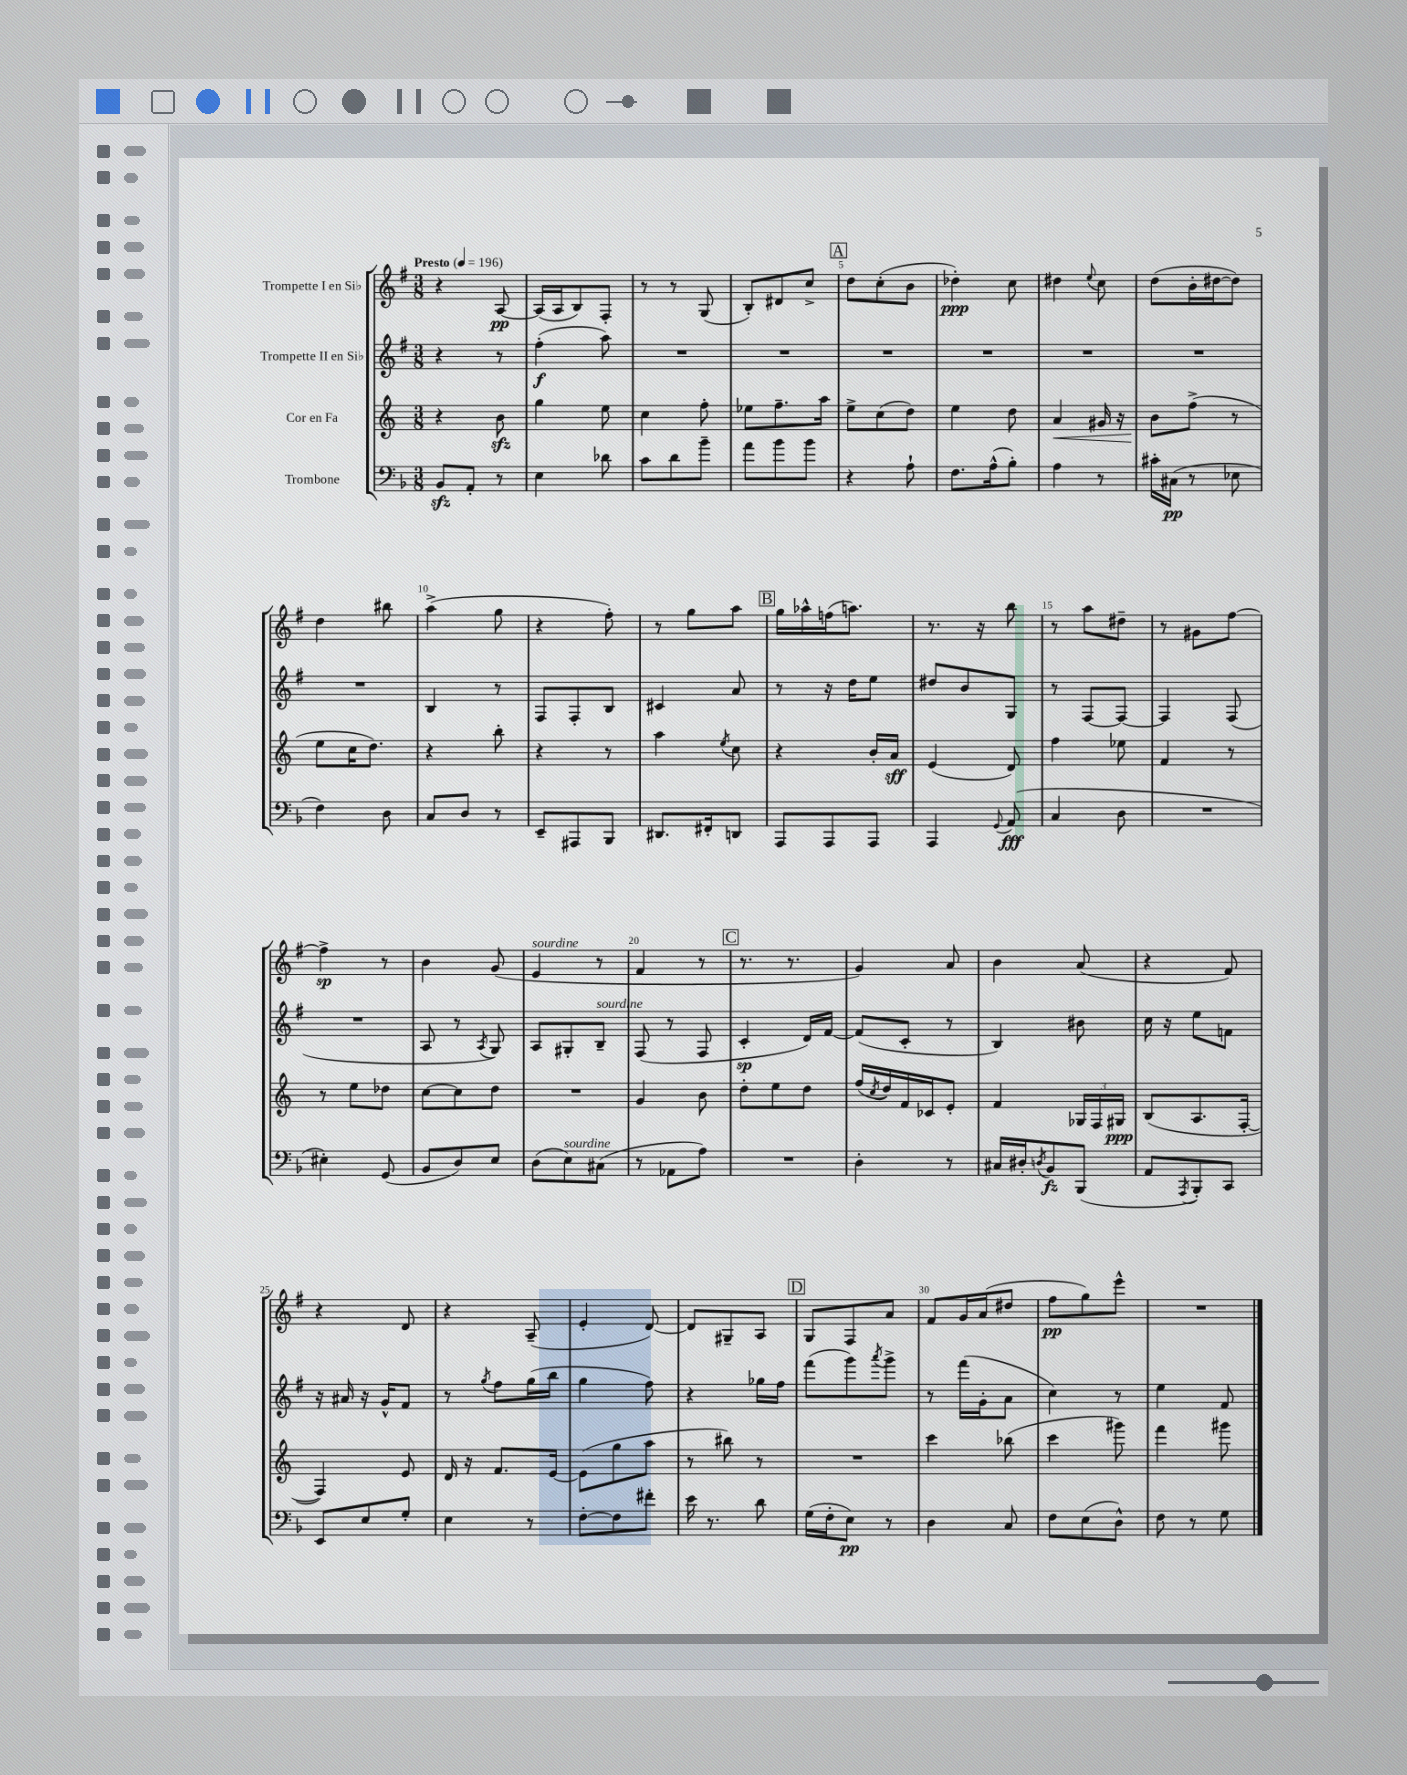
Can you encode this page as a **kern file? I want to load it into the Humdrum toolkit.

**kern	**kern	**kern	**kern
*staff4	*staff3	*staff2	*staff1
*clefF4	*clefG2	*clefG2	*clefG2
*k[b-]	*k[]	*k[f#]	*k[f#]
*M3/8	*M3/8	*M3/8	*M3/8
*MM196	*MM196	*MM196	*MM196
8BB-	4r	4r	4r
8AA'	.	.	.
8r	8b	8r	[8A
=	=	=	=
4E	4gg	(4ff#'	(16A]
.	.	.	16A
.	.	.	8B)
8d-	8ee	8aa)	8F#'
=	=	=	=
8c	4cc	4.r	8r
8d	.	.	8r
8b-~	8ff'	.	(8G
=	=	=	=
8a	8ee-	4.r	8B')
8b-	8.ff~	.	8d#
8b-	.	.	8cc^
.	16aa	.	.
=	=	=	=
4r	8ee^	4.r	8dd
.	(8cc	.	(8cc'
8A`	8dd)	.	8b
=	=	=	=
8.F	4ee	4.r	4dd-')
(16A^^	.	.	.
8B-')	8dd	.	8cc
=	=	=	=
4A	4a	4.r	4dd#
.	.	.	8qqee
8r	16g#	.	8cc
.	16r	.	.
=	=	=	=
16c#'	8b	4.r	(8dd
(16C#	.	.	.
8r	(8ff^	.	16b'
.	.	.	[16dd#
8E-	8r	.	8dd#])
=	=	=	=
4F)	8ee	4.r	4dd
.	16cc	.	.
.	8.dd)	.	.
8D	.	.	8bb#
=	=	=	=
8C	4r	4B	(4aa^
8D	.	.	.
8r	8bb'	8r	8gg
=	=	=	=
8EE~	4r	8F#	4r
8AAA#	.	8F#'	.
8BBB-	8r	8B	8ff#')
=	=	=	=
8.DD#	4aa	4c#	8r
.	.	.	8gg
16FF#'	.	.	.
.	8qee	.	.
8DD	8cc	8a	8aa
=	=	=	=
8AAA	4r	8r	16gg
.	.	.	16aa-^^
8AAA	.	16r	(16ff
.	.	16dd	8.aa)
8AAA	16b'	8ee	.
.	16a	.	.
=	=	=	=
4AAA	(4e	8dd#	8.r
.	.	8b	.
.	.	.	16r
8qqGG	.	.	.
(8AA	8d)	8G	8bb
=	=	=	=
4C	4ff	8r	8r
.	.	[8F#	8aa
8D	8ee-	8F#_	8dd#~
=	=	=	=
4.r	4f	4F#]	8r
.	.	.	8g#
.	8r	(8F#	[8ff#
=	=	=	=
4E#')	8r	4.r	4ff#^]
.	8ee	.	.
(8GG	8dd-	.	8r
=	=	=	=
8BB-	[8cc	8A	4b
8D)	8cc]	8r	.
.	.	8qA	.
8E	8dd	8G)	(8g
=	=	=	=
(8D	4.r	8A	4e
8E)	.	8G#'	.
(8C#	.	8B~	8r
=	=	=	=
8r	4g	(8F#	4f#
8AA-	.	8r	.
8A)	8b	8F#	8r
=	=	=	=
4.r	8dd'	4c'	8.r
.	8ee	.	.
.	.	.	8.r
.	8dd	16d)	.
.	.	[16f#	.
=	=	=	=
4D'	(16ff	(8f#]	4g)
.	8qcc	.	.
.	16dd)	.	.
.	16f	8c'	.
.	16c-	.	.
8r	8e'	8r	8a
=	=	=	=
16C#	4f	4B)	4b
16D#'	.	.	.
8qD	.	.	.
8BB-	.	.	.
(8BBB-	24G-	8b#	(8a
.	24F	.	.
.	24G#	.	.
=	=	=	=
8AA	(8B	16cc	4r
.	.	16r	.
8qAAA	.	.	.
8BBB-')	8.A	8ee	.
8CC	.	8f	8f#)
.	[16F'	.	.
=	=	=	=
8EE	4F])	16r	4r
.	.	16a#	.
8E	.	16r	.
.	.	16g^^	.
8G'	8e	8f#	8d
=	=	=	=
4E	16d	8r	4r
.	16r	.	.
.	.	8qgg	.
.	8.f	8ff#	.
8r	.	(16gg	(8A~
.	[16e	16bb	.
=	=	=	=
[8F'	(8e]	4gg	4e'
8F]	8gg	.	.
8f#'	8aa	8ff#)	[8d)
=	=	=	=
16e	8r	4r	8d]
8.r	.	.	.
.	8bb#)	.	8G#~
8d	8r	16gg-	8A
.	.	16ff#	.
=	=	=	=
(16G	4.r	(8fff#	8G
16F'	.	.	.
8E)	.	8ggg)	8F#
.	.	8qaaa	.
8r	.	8ggg^	8a
=	=	=	=
4D	4ccc	8r	8f#
.	.	(16fff#	16g
.	.	16g'	(16a
8C	(8bb-	8a	8dd#
=	=	=	=
8F	4ccc	4cc)	8ff#
(8E	.	.	8gg)
8D^^)	8ggg#)	8r	8eee^^
=	=	=	=
8F	4fff	4ee	4.r
8r	.	.	.
8G	8ggg#	8f#	.
==	==	==	==
*-	*-	*-	*-
